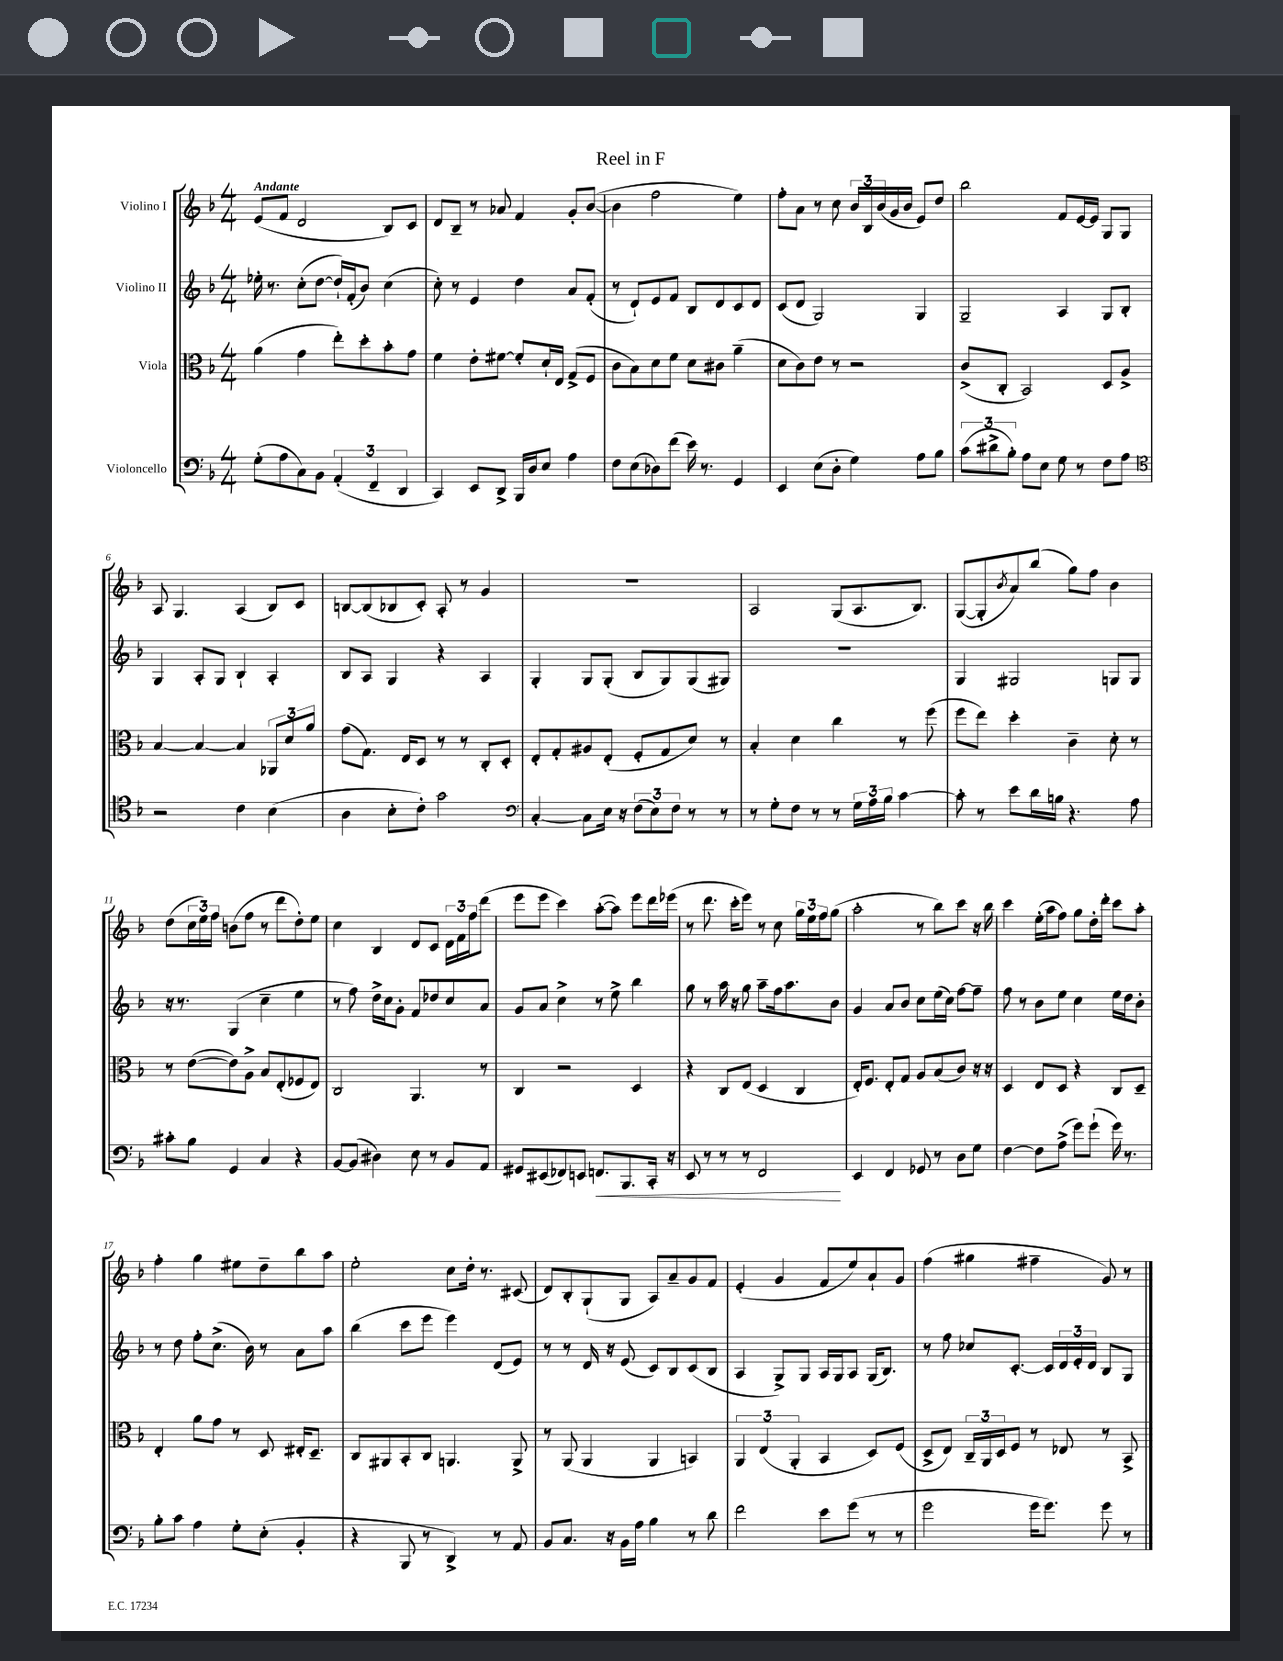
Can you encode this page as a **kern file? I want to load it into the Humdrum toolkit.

**kern	**dynam	**kern	**kern	**kern
*part4	*part4	*part3	*part2	*part1
*staff4	*staff4	*staff3	*staff2	*staff1
*I"Violoncello	*	*I"Viola	*I"Violino II	*I"Violino I
*clefF4	*	*clefC3	*clefG2	*clefG2
*k[b-]	*	*k[b-]	*k[b-]	*k[b-]
*M4/4	*	*M4/4	*M4/4	*M4/4
=1	=1	=1	=1	=1
!	!	!	!	!LO:TX:a:B:t=Andante
(8G'\L	.	(4a\	16ee-X'\	(8e/L
.	.	.	8.r	.
8A\	.	.	.	8f/J
8C\)	.	4g\	(8cc'\L	2d/
8BB-\J	.	.	[8dd\J	.
(6AA'/	.	8ee'\L)	16dd`/LL])	.
.	.	.	(16f'/J	.
.	.	8dd'\	8b-/J)	.
6FF~/	.	.	.	.
.	.	8b-'\	(4cc\	8B-/L)
6DD/	.	.	.	.
.	.	8g\J	.	8c/J
=2	=2	=2	=2	=2
4CC/)	.	4f\	8cc'\)	8d/L
.	.	.	8r	8B-~/J
8EE/L	.	8e'\L	4e/	8r
8DD^/J	.	[8f#X\J	.	8a-X/
16BBB-/LL	.	8f#'/L]	4dd\	4f/
16D/J	.	.	.	.
8E/J	.	16d`/L	.	.
.	.	16E/JJ	.	.
4A\	.	(8G^/L	8a/L	8g'/L
.	.	8F/J	(8f'/J	([8b-/J
=3	=3	=3	=3	=3
8F\L	.	8c\L	8r	4b-\]
(8E\	.	8B-\)	8d`/L)	.
8D-X\)	.	8d\	8e/	2ff\
(8f\J	.	8f\J	8f/J	.
16e\)	.	8d\L	8B-/L	.
8.r	.	.	.	.
.	.	8c#X\J	8d/	.
4GG/	.	(4a~\	8c/	4ee\)
.	.	.	8d/J	.
=4	=4	=4	=4	=4
4EE/	.	8d\L	(8c/L	8ff'\L
.	.	8c\)	8d/J	8a\J
(8E\L	.	8e\J	2G/)	8r
8D'\J	.	8r	.	8cc\
4G\)	.	2r	.	24b-/LL
.	.	.	.	24B-/
.	.	.	.	(24b-/
.	.	.	.	16g/
.	.	.	.	16b-/JJ
8A\L	.	.	4G/	8e/L)
8B-\J	.	.	.	8dd/J
=5	=5	=5	=5	=5
(12c\L	.	(8c^/L	2G~/	2bb-\
12d#X^\	.	.	.	.
.	.	8C'/J	.	.
12B-'\J)	.	.	.	.
8A\L	.	2BB-/)	.	.
8E\J	.	.	.	.
8G\	.	.	4A/	8f/L
8r	.	.	.	[16e/L
.	.	.	.	16e/JJ]
8F\L	.	8D/L	8G/L	8G/L
8A\J	.	8A^/J	8B-'/J	8G/J
!!LO:LB:g=z
=6	=6	=6	=6	=6
*clefC4	*	*	*	*
2r	.	[4B-/	4G/	8A/
.	.	.	.	4.G/
.	.	4B-/_	8A'/L	.
.	.	.	8G/J	.
4c\	.	4B-/]	4B-`/	(4A/
(4B-\	.	12AA-X/L	4A'/	8B-/L)
.	.	12d/	.	.
.	.	.	.	8c/J
.	.	12a/J	.	.
=7	=7	=7	=7	=7
4A\	.	(8g\L	8B-/L	[8Bn/L
.	.	8.G\J)	8A/J	(8B/]
8B-'\L	.	.	4G/	8B-X/
.	.	16E/KL	.	.
8c'\J)	.	8D/J	.	8c'/J)
2g\	.	8r	4r	8A'/
.	.	8r	.	8r
.	.	8C'/L	4A/	4g/
.	.	8D'/J	.	.
=8	=8	=8	=8	=8
*clefF4	*	*	*	*
[4C'/	.	8E'/L	4G'/	1r
.	.	8G'/	.	.
8C\L]	.	8A#X/	8G/L	.
16E\Jk	.	(8E'/J	(8G'/J	.
16r	.	.	.	.
(12F\L	.	8F'/L	8B-/L	.
12E\)	.	.	.	.
.	.	8G/	8G/)	.
12F\J	.	.	.	.
8r	.	8d/J)	(8G/	.
8r	.	8r	8G#X/J)	.
=9	=9	=9	=9	=9
8r	.	4B-'/	1r	2A/
8G'\L	.	.	.	.
8F\J	.	4d\	.	.
8r	.	.	.	.
8r	.	4cc\	.	(8G/L
24G\LL	.	.	.	8.A/
24A\	.	.	.	.
24B-\JJ	.	.	.	.
[4c\	.	8r	.	.
.	.	.	.	8.B-/J)
.	.	(8ff\	.	.
=10	=10	=10	=10	=10
8c'\]	.	8ff\L	4G/	([8G/L
8r	.	8ee\J)	.	8G'/]
.	.	.	.	8qb-/
8e\L	.	4dd'\	2G#X/	8a/)
16d\L	.	.	.	(8bb-/J
16Bn\JJ	.	.	.	.
4.r	.	4c~\	.	8gg\L)
.	.	.	.	8ff\J
.	.	8d'\	8Gn/L	4b-\
8A\	.	8r	8G/J	.
!!LO:LB:g=z
=11	=11	=11	=11	=11
8c#X'\L	.	8r	16r	(8dd\L
.	.	.	8.r	.
8B-\J	.	([8e\L	.	24cc\L
.	.	.	.	24ee\)
.	.	.	.	24ff\JJ
4GG/	.	8e\])	(4G/	(8bn\L
.	.	8A^\J	.	8ff\J
4C/	.	8B-/L	4cc~\	8r
.	.	(8E'/	.	8ddd\L
4r	.	8F-X/	4ee\	8dd'\)
.	.	8E/J)	.	8ee\J
=12	=12	=12	=12	=12
[8BB-/L	.	2C/	8r	4cc\
(8BB-/J]	.	.	8ff\)	.
4D#X\)	.	.	16dd^\LL	4B-/
.	.	.	16cc\J	.
.	.	.	8g'\J	.
8E\	.	4.AA/	8f/L	8d/L
8r	.	.	8dd-X/	8c/J
8BB-/L	.	.	8cc/	24d\LL
.	.	.	.	24f\
.	.	.	.	24ff\J
8AA/J	.	8r	8a/J	(8ddd\J
=13	=13	=13	=13	=13
8GG#X/L	.	4C/	8g/L	8eee\L
(8EE#X/	.	.	8a/J	8eee\J
8FF-X/)	.	2r	4cc^\	4ccc\)
8EEn/J	.	.	.	.
!	!LO:HP:b	!	!	!
8.FFn/L	<	.	8r	([8aa'\L
.	.	.	8ee^\	8aa\J])
8.BBB-/	.	.	.	.
.	.	4D/	4bb-\	8eee\L
16CC'/Jk	.	.	.	16ddd\L
16r	.	.	.	(16eee-X\JJ
=14	=14	=14	=14	=14
8EE/	.	4r	8gg\	8r
8r	.	.	8r	8.ddd\
8r	.	8C/L	16aa\	.
.	.	.	16r	16ccc'\KL
8r	.	(8E/J	8gg\	8eee\J)
2FF/	.	4D/	8aa~\L	8r
.	.	.	16ff\k	8cc\
.	.	.	8.aa\	.
.	.	4C/	.	24gg\LL
.	.	.	.	24ee\
.	.	.	.	24ff\J
.	.	.	8b-\J	(8gg\J
.	[	.	.	.
=15	=15	=15	=15	=15
4EE/	.	16E'/KL)	4g/	2aa'\
.	.	8.F/J	.	.
4FF/	.	8E'/L	8a/L	.
.	.	8G/J	8b-/J	.
8GG-X/	.	8A/L	8cc\L	8r
8r	.	(8B-/	(16ee\L	8bb-\L)
.	.	.	16cc\JJ)	.
8D\L	.	8c/J)	[8ff\L	8ccc\J
8G\J	.	16r	8ff~\J]	16r
.	.	16r	.	16bb-\
=16	=16	=16	=16	=16
[4F\	.	4D/	8ff\	4ccc\
.	.	.	8r	.
8F\L]	.	8E/L	8b-\L	(16ee'\LL
.	.	.	.	16aa\J
(8A^\J	.	8D/J	8ee\J	8ff\J)
8g\L)	.	4r	4cc\	8gg\L
(8g`\J	.	.	.	16dd'\L
.	.	.	.	16ddd'\JJ
16g\)	.	8C/L	16ee\LL	8ccc\L
8.r	.	.	16dd\J	.
.	.	8D~/J	8b-'\J	8aa'\J
!!LO:LB:g=z
=17	=17	=17	=17	=17
8B-'\L	.	4E'/	8r	4ff'\
8c\J	.	.	8dd\	.
4A\	.	8a\L	8ff'\L	4gg\
.	.	8g\J	(8.cc^\J	.
8G'\L	.	8r	.	8ee#X\L
.	.	.	16b-\)	.
(8E'\J	.	8D/	8r	8dd~\
4BB-'/	.	16E#X'/KL	8a\L	8bb-\
.	.	8.D~/J	.	.
.	.	.	8aa\J	8aa\J
=18	=18	=18	=18	=18
4r	.	8C/L	(4bb-\	2ee'\
.	.	8AA#X/	.	.
8BBB-/	.	8BB-'/	8ccc\L	.
8r	.	8C/J	8eee\J	.
4DD^/)	.	4.AAn/	4eee\)	8cc\L
.	.	.	.	16dd'\Jk
.	.	.	.	8.r
8r	.	.	(8d/L	.
8AA/	.	8AA^/	8e/J)	(8c#X/
=19	=19	=19	=19	=19
8BB-/L	.	8r	8r	8d/L)
8.C/J	.	(8AA/	8r	8B-'/
.	.	4AA/	16d/	(8G`/
16r	.	.	16r	.
16BB-\LL	.	.	(8e/	8G/J
16A\JJ	.	.	.	.
4B-\	.	4AA/	8c/L)	8A/L)
.	.	.	8B-/	8a~/
8r	.	4BBn/)	(8c/	8g/
8d\	.	.	8B-/J	8f/J
=20	=20	=20	=20	=20
2f\	.	6AA/	4A/	(4e'/
.	.	(6E/	.	.
.	.	.	8G^/L)	4g/
.	.	6AA'/	.	.
.	.	.	8G/J	.
8e\L	.	4BB-/	16A/LL	8f/L
.	.	.	16G/J	.
(8g\J	.	.	8A/J	8ee/)
8r	.	8D/L)	(16G/KL	8a`/
.	.	.	8.B-/J)	.
8r	.	(8F/J	.	8g/J
=21	=21	=21	=21	=21
2g\	.	8D^/L	8r	(4ff\
.	.	8E/J)	8ff\	.
.	.	24C~/LL	8cc-X/L	4gg#X\
.	.	24AA/	.	.
.	.	24D/J	.	.
.	.	8F/J	[8.c'/J	.
16g\KL	.	8r	.	4ff#X~\
8.g\J)	.	.	16c/LL]	.
.	.	8E-X/	24d/	.
.	.	.	24e'/	.
.	.	.	24d/JJ	.
8g\	.	8r	8B-/L	8g/)
8r	.	8BB-^/	8G/J	8r
==	==	==	==	==
*-	*-	*-	*-	*-
